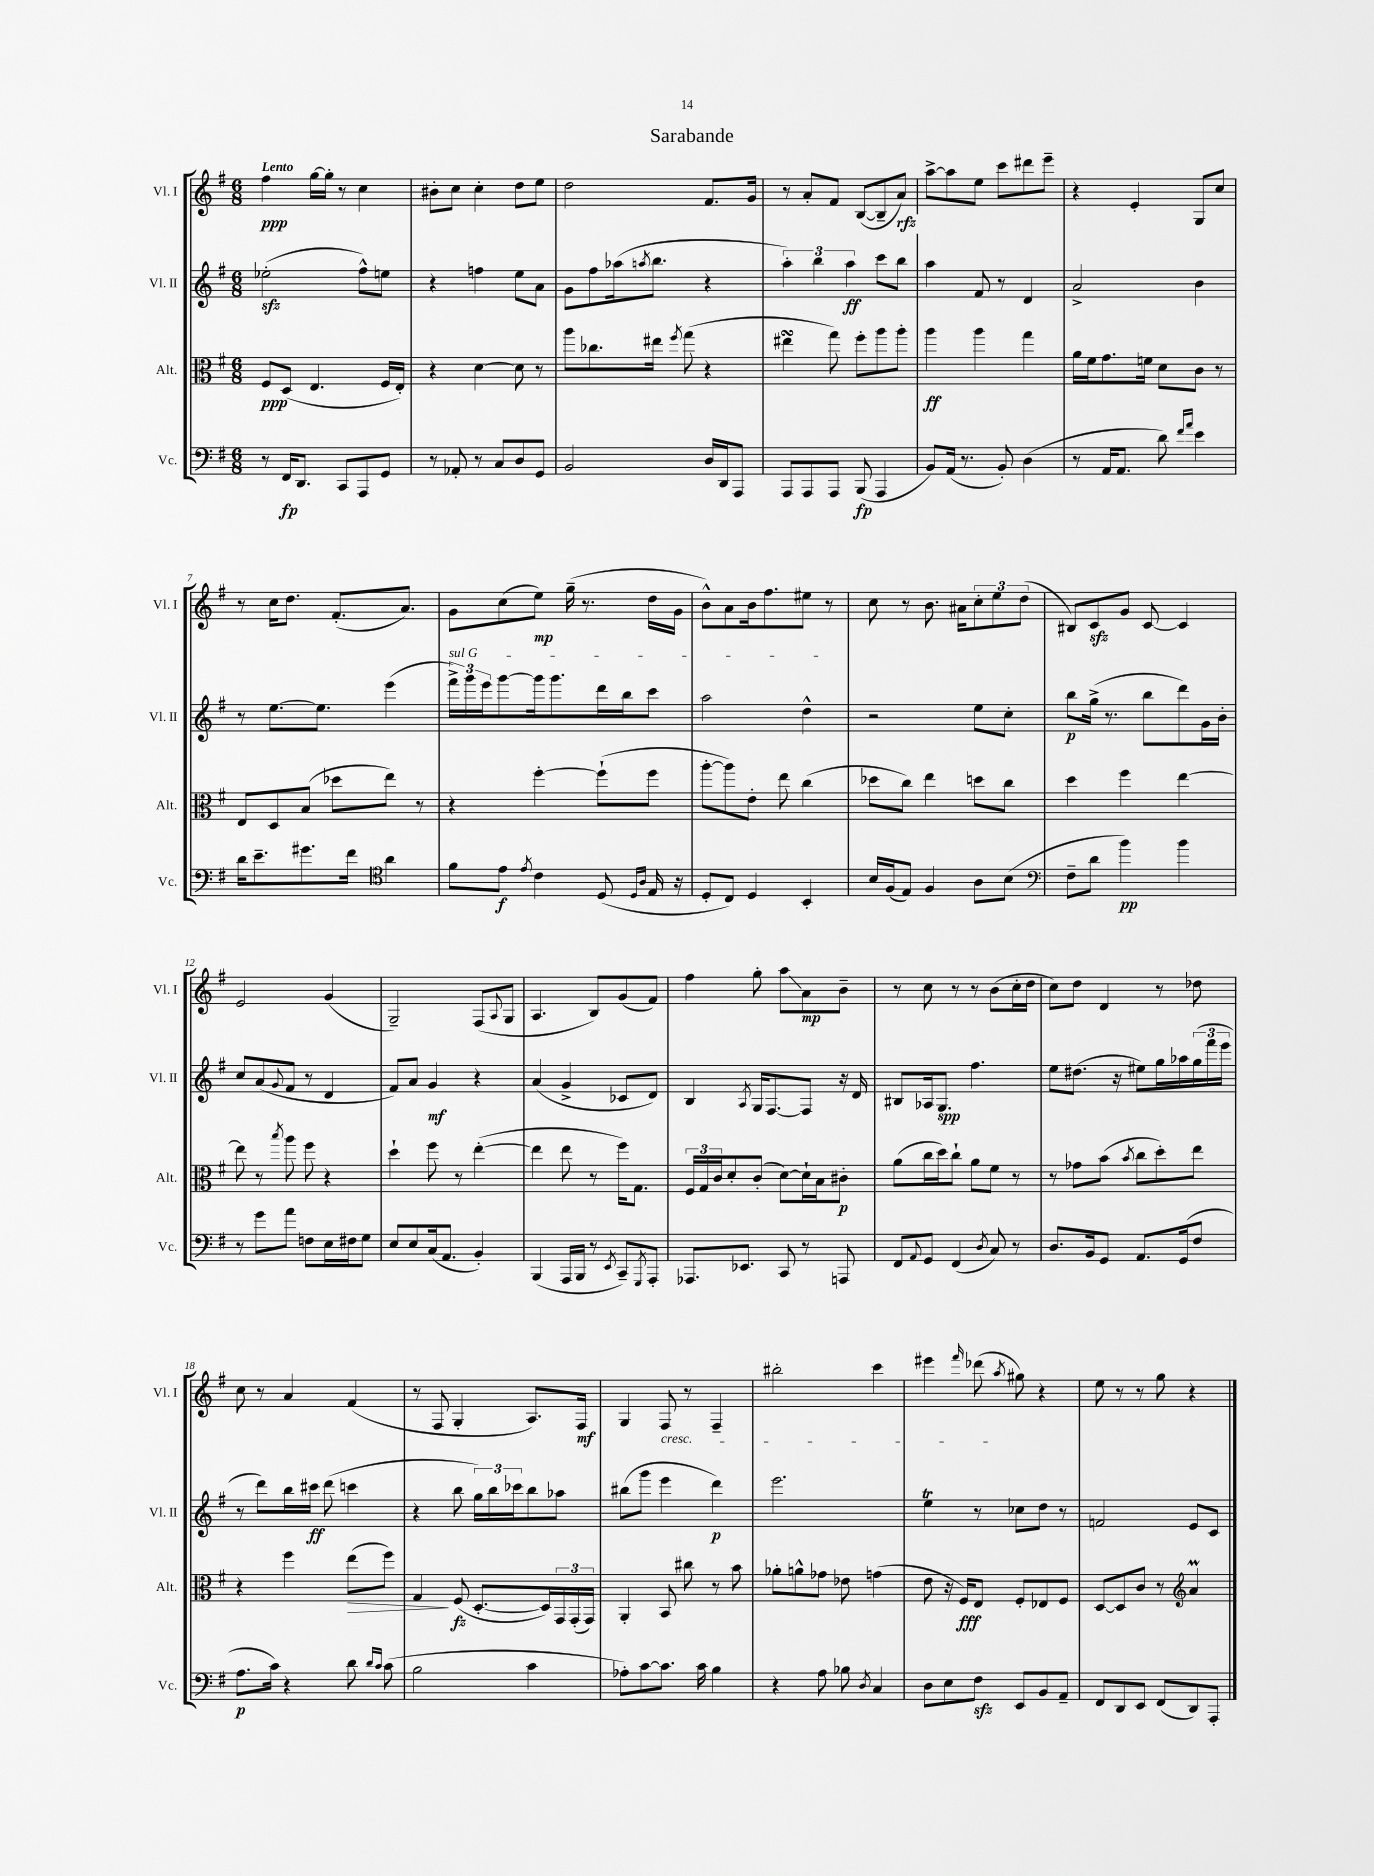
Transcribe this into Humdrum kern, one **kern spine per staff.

**kern	**kern	**kern	**kern
*staff4	*staff3	*staff2	*staff1
*clefF4	*clefC3	*clefG2	*clefG2
*k[f#]	*k[f#]	*k[f#]	*k[f#]
*M6/8	*M6/8	*M6/8	*M6/8
8r	8F#	(2ee-'	4ff#
16FF#	(8D	.	.
8.DD	.	.	.
.	4.E	.	[16gg
.	.	.	16gg']
8CC	.	.	8r
8AAA	.	8ff#^^)	4cc
8GG	16F#	8ee	.
.	16E')	.	.
=	=	=	=
8r	4r	4r	8b#'
8AA-'	.	.	8cc
8r	[4d	4ff	4cc'
8C	.	.	.
8D	8d]	8ee	8dd
8GG	8r	8a	8ee
=	=	=	=
2BB	8aa	8g	2dd
.	8.cc-	8ff#	.
.	.	(16aa-	.
.	.	8qaa	.
.	16ee#	8.bb	.
.	8qff#	.	.
.	(8gg	.	.
16D	4r	4r	8.f#
16DD	.	.	.
8AAA	.	.	.
.	.	.	16g
=	=	=	=
8AAA	4ee#	6aa')	8r
8AAA	.	.	8a'
.	.	6bb	.
8AAA	8gg)	.	8f#
.	.	6aa	.
(8BBB	8ff#'	.	([8B
4AAA	8aa	8ccc	8B~]
.	8aa'	8bb	8a)
=	=	=	=
8BB)	4aa	4aa	[8aa^
(16AA	.	.	8aa]
8.r	.	.	.
.	4aa	8f#	8ee
8BB')	.	8r	8ccc
(4D	4gg	4d	8ddd#
.	.	.	8eee~
=	=	=	=
8r	16a	2a^	4r
.	16f#	.	.
16AA	8.g	.	.
8.AA	.	.	.
.	.	.	4e'
.	16f	.	.
8d)	8d	.	.
16qqf#	.	.	.
16qqa	.	.	.
4e	8c	4b	8G
.	8r	.	8cc
=	=	=	=
16d	8E	8r	8r
8.e~	.	.	.
.	8D	[8.ee	16cc
.	.	.	8.dd
8.g#	(8B	.	.
.	.	8.ee]	.
.	8dd-	.	(8.f#'
16f#	.	.	.
*clefC4	*	*	*
4a	8ee)	(4eee	.
.	.	.	8.a)
.	8r	.	.
=	=	=	=
8f#	4r	24fff#^)	8g
.	.	24ggg	.
.	.	24eee	.
8e	.	[8ggg	(8cc
8qe	.	.	.
4c	[4ff#'	16ggg]	8ee)
.	.	8.ggg	.
.	.	.	(16gg~
.	.	.	8.r
(8D	(8ff#`]	16ddd	.
.	.	16bb	.
16qqD	.	.	.
16qqA	.	.	.
16E	8ff#	8ccc	16dd
16r	.	.	16g
=	=	=	=
8D'	[8aa'	2aa	8b^^)
8C)	8aa])	.	8a
4D	8e'	.	16b
.	.	.	8.ff#
.	8ee	.	.
4BB'	(4cc	4dd^^	8ee#
.	.	.	8r
=	=	=	=
16B	8dd-	2r	8cc
(16F#	.	.	.
8E)	8cc)	.	8r
4F#	4ee	.	8.b
.	.	.	16a#
8A	8dd	8ee	12cc'
.	.	.	12ee
(8B	8cc	8cc'	.
.	.	.	(12dd
=	=	=	=
*clefF4	*	*	*
8F#~	4dd	8bb	8B#)
8d	.	(16gg^	8c
.	.	8.r	.
4b)	4ff#	.	8g
.	.	8bb	[8c
4b	[4ee	8ddd)	4c]
.	.	16g	.
.	.	16b'	.
=	=	=	=
8r	8ee]	8cc	2e
8g	8r	(8a	.
.	8qbb	8qqg	.
8a	8aa	8f#	.
8F	8ff#	8r	.
16E	4r	4d	(4g
16F#	.	.	.
8G	.	.	.
=	=	=	=
8E	4dd`	8f#)	2G~)
8E	.	8a	.
(16C	8ff#	4g	.
8.AA	.	.	.
.	8r	.	.
4BB')	([4ee'	4r	(8F#
.	.	.	8qqA
.	.	.	8G
=	=	=	=
(4BBB	4ee]	(4a	4.A
16AAA	8ee	4g^	.
16BBB	.	.	.
8r	8r	.	8B)
8qEE	.	.	.
8CC~)	16ff#)	8c-	(8g
.	8.G	.	.
8qGGG	.	.	.
8AAA'	.	8d)	8f#)
=	=	=	=
8.AAA-	24F#	4B	4ff#
.	24G	.	.
.	24c	.	.
.	8d'	.	.
8.EE-	.	.	.
.	.	8qA	.
.	(8c'	16G	8gg'
.	.	[8.F#	.
8CC	[8d)	.	8aa
8r	16d`]	8F#]	8a
.	16B	.	.
8AAA	8c#'	16r	8b~
.	.	16d	.
=	=	=	=
8FF#	(8a	8B#	8r
8qqAA	.	.	.
8GG	16cc	16A-	8cc
.	16dd)	8.G	.
(4FF#	8cc`	.	8r
.	8a	4.ff#	8r
8qD	.	.	.
8C)	8f#	.	(8b
8r	8r	.	16cc'
.	.	.	16dd
=	=	=	=
8.D	8r	8ee	8cc)
.	8g-	(8.dd#	8dd
16BB	.	.	.
8GG	(8b	.	4d
.	.	16r	.
.	8qb	.	.
8.AA	8cc	8ee#)	.
.	8dd')	16gg	8r
(16GG	.	16aa-	.
8F#	8ee	(24gg	8dd-
.	.	24fff#	.
.	.	24eee	.
=	=	=	=
8.A	4r	8r	8cc
.	.	8ddd)	8r
16c)	.	.	.
4r	4ff#	16bb	4a
.	.	16ccc#	.
.	.	(8ddd	.
8d	(8ee	4ccc	(4f#
16qqd	.	.	.
16qqc	.	.	.
(8c	8ff#)	.	.
=	=	=	=
2B	4G	4r	8r
.	.	.	8F#
.	(8F#	8bb	4G'
.	[8.D'	24gg)	.
.	.	24bb	.
.	.	24ccc-	.
4c	.	8bb	8.A)
.	16D])	.	.
.	24GG	8aa-	.
.	(24GG'	.	.
.	.	.	16F#
.	24GG)	.	.
=	=	=	=
8A-')	4AA'	(8bb#	4G
[8c	.	8ggg	.
8.c]	8BB	4eee	8F#
.	8cc#	.	8r
16c	.	.	.
4B	8r	4ddd)	4F#~
.	8b	.	.
=	=	=	=
4r	8a-'	2.eee	2bb#'
.	8a^^	.	.
8A	8g-	.	.
8B-	8e-	.	.
8qD	.	.	.
4C	(4g	.	4ccc
=	=	=	=
8D	8e	4ee	4eee#
8E	16r	.	.
.	16F#)	.	.
.	.	.	16qqfff#
8F#	8E	8r	(8ddd-
.	.	.	8qaa
8EE	8F#'	8cc-	8gg#)
8BB	8E-	8dd	4r
8AA~	8F#	8r	.
=	=	=	=
8FF#	[8D	2f	8ee
8DD	8D]	.	8r
8EE	8c	.	8r
(8FF#	8r	.	8gg
*	*clefG2	*	*
8DD)	4a	8e	4r
8AAA'	.	8c	.
==	==	==	==
*-	*-	*-	*-
